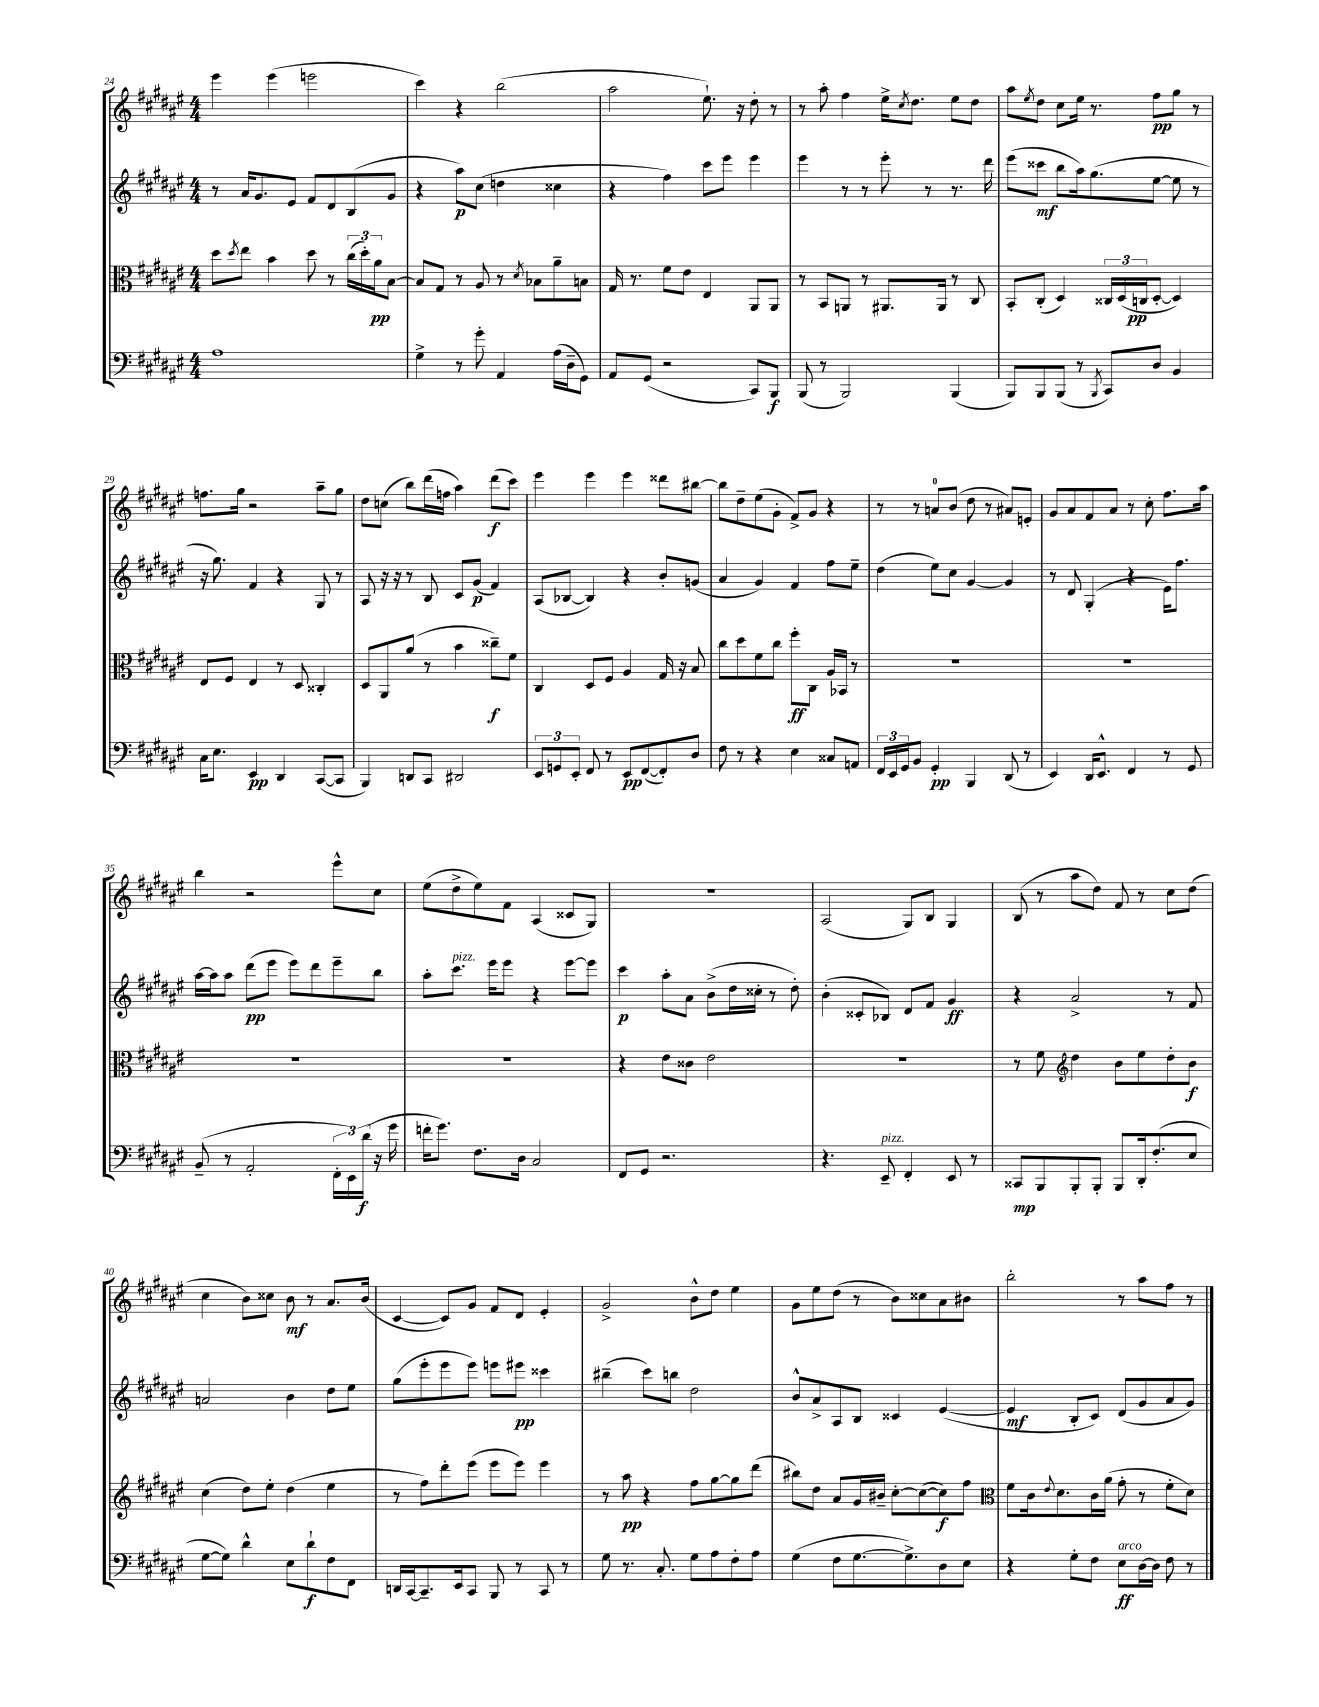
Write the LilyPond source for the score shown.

<<
\new StaffGroup <<
\new Staff = "s0" {
    \clef treble \key fis \major \numericTimeSignature \time 4/4
    eis'''4 eis'''4( e'''2 |
    cis'''4) r4 b''2( |
    ais''2 eis''8.-!) r16 dis''8-. r8 |
    r8 ais''8-. fis''4 eis''16-> \acciaccatura { cis''8 } dis''8. eis''8 dis''8 |
    ais''8 \acciaccatura { eis''8 } dis''8 cis''8 eis''16 r8. fis''8\pp gis''8 r8 |
    f''8. gis''16 r2 ais''8-- gis''8 |
    dis''8 c''8( b''8) dis'''16( f''16 ais''4) dis'''8\f( cis'''8) |
    eis'''4 eis'''4 eis'''4 disis'''8 bis''8~ |
    bis''8 dis''8-- eis''8( gis'8-. fis'8->) gis'8 r4 |
    r8 r8 a'8-0 b'8( dis''8 r8 ais'8) e'8-. |
    gis'8 ais'8 fis'8 ais'8 r8 cis''8-. fis''8. ais''16 |
    b''4 r2 eis'''8-^ cis''8 |
    eis''8( dis''8-> eis''8) fis'8 ais4( cisis'8 gis8) |
    R1 |
    ais2( gis8) b8 gis4 |
    b8( r8 ais''8 dis''8) fis'8 r8 cis''8 dis''8( |
    cis''4 b'8) cisis''8 b'8\mf r8 ais'8. b'16( |
    cis'4~ cis'8) gis'8 fis'8 dis'8 eis'4-. |
    gis'2-> b'8-^ dis''8 eis''4 |
    gis'8 eis''8 dis''8( r8 b'8) cisis''8 ais'8 bis'8 |
    b''2-. r8 ais''8 fis''8 r8 \bar "|." |
}
\new Staff = "s1" {
    \clef treble \key fis \major \numericTimeSignature \time 4/4
    r8 ais'16 gis'8. eis'8 fis'8 dis'8 b8( gis'8 |
    r4 ais''8\p) cis''8( d''4 cisis''4 |
    r4 fis''4) cis'''8 eis'''8 eis'''4 |
    eis'''4 r8 r8 eis'''8-. r8 r8. dis'''16 |
    eis'''8( cisis'''8\mf b''8 ais''16) gis''8.( eis''8~ eis''8 r8 |
    r16 gis''8.) fis'4 r4 gis8 r8 |
    ais8 r16 r16 r8 b8 cis'8 gis'8\p( fis'4) |
    ais8( bes8~ bes4) r4 b'8-. g'8( |
    ais'4 gis'4) fis'4 fis''8 eis''8-- |
    dis''4( eis''8) cis''8 gis'4~ gis'4 |
    r8 dis'8 gis4-.( r4 eis'16) fis''8. |
    ais''16~ ais''16 ais''8 dis'''8\pp( eis'''8 eis'''8) dis'''8 eis'''8-- b''8 |
    ais''8-. cis'''8.^\markup { \italic "pizz." } eis'''16 eis'''8 r4 eis'''8~ eis'''8 |
    cis'''4\p ais''8-. ais'8 b'8->( dis''16 cisis''16-. r8 dis''8-.) |
    b'4-.( cisis'8-. bes8) dis'8 fis'8 gis'4\ff |
    r4 ais'2-> r8 fis'8 |
    a'2 b'4 dis''8 eis''8 |
    gis''8( eis'''8-. eis'''8 eis'''8) e'''8 eis'''8\pp cisis'''4 |
    bis''4--( cis'''8) b''8 dis''2 |
    b'8-^ ais'8-> ais8 b8 cisis'4 eis'4~( |
    eis'4\mf b8-. cis'8) dis'8( gis'8 ais'8 gis'8) \bar "|." |
}
\new Staff = "s2" {
    \clef alto \key fis \major \numericTimeSignature \time 4/4
    dis''8 \acciaccatura { dis''8 } eis''8 b'4 dis''8 r8 \tuplet 3/2 { cis''16( dis''16-.) ais'16\pp } b8~ |
    b8 gis8 r8 ais8 r8 \acciaccatura { dis'8 } bes8 ais'8-- b8 |
    gis16 r8. fis'8 eis'8 eis4 ais,8 ais,8 |
    r8 b,8 a,8 r8 ais,8. ais,16 r8 cis8 |
    b,8-. cis8-.( dis4) \tuplet 3/2 { cisis16 dis16( c16\pp } dis8~-. dis4) |
    eis8 fis8 eis4 r8 dis8 cisis4-. |
    dis8 ais,8 ais'8( r8 b'4 cisis''8--\f) fis'8 |
    cis4 dis8 fis8 ais4 gis16 r16 b8 |
    cis''8 dis''8 fis'8 cis''8 fis''8-.\ff cis8 ais16 bes,16 r8 |
    R1 |
    R1 |
    R1 |
    R1 |
    r4 eis'8 cisis'8 eis'2 |
    R1 |
    r8 fis'8 \clef treble dis''4 b'8 eis''8 dis''8-. b'8\f |
    cis''4( dis''8) eis''8-. dis''4( eis''4 |
    r8 fis''8) dis'''8-. eis'''8( eis'''8 eis'''8) eis'''4 |
    r8 ais''8\pp r4 fis''8 gis''8~ gis''8 dis'''8( |
    bis''8) dis''8 ais'8 gis'16 bis'16-- cis''8~-. cis''8~( cis''8\f) fis''8 |
    \clef alto fis'8 cis'16 \appoggiatura { eis'8 } dis'8. cis'16 ais'16( gis'8-. r8 fis'8-. dis'8) \bar "|." |
}
\new Staff = "s3" {
    \clef bass \key fis \major \numericTimeSignature \time 4/4
    ais1 |
    gis4-> r8 gis'8-. ais,4 ais16( dis16-- gis,8) |
    ais,8 gis,8( r2 cis,8) b,,8\f |
    b,,8( r8 b,,2) b,,4( |
    b,,8) b,,8 b,,8( r8 \acciaccatura { b,,8 } cis,8) dis8 b,4 |
    cis16 eis8. eis,4\pp dis,4 cis,8~( cis,8 |
    b,,4) d,8 cis,8 dis,2 |
    \tuplet 3/2 { eis,8 g,8 eis,8-. } fis,8 r8 eis,8\pp fis,8~( fis,8-.) dis8 |
    fis8 r8 r4 eis4 cisis8 a,8 |
    \tuplet 3/2 { fis,16 eis,16 gis,16 } b,8 gis,4-.\pp b,,4 dis,8( r8 |
    eis,4) dis,16 eis,8.-^ fis,4 r8 gis,8 |
    b,8--( r8 ais,2-. \tuplet 3/2 { fis,16-. eis,16) dis'16\f( } r16 gis'16 |
    f'16-. gis'8.) fis8. dis16 cis2 |
    fis,8 gis,8 r2. |
    r4. eis,8--^\markup { \italic "pizz." } fis,4-. eis,8 r8 |
    cisis,8\mp b,,8 b,,8-. b,,8-. b,,8 dis,16-. fis8.-.( eis8 |
    gis8~ gis8) dis'4-^ eis8 dis'8-!\f fis8 fis,8 |
    d,16 cis,16~ cis,8.-- eis,16 cis,8 b,,8 r8 cis,8 r8 |
    gis8 r8. cis8.-. gis8 ais8 fis8-. ais8 |
    gis4( fis8 gis8.~ gis8.->) dis8 eis8 |
    r4 gis8-. fis8 eis8\ff^\markup { \italic "arco" } dis16~ dis16 fis8 r8 \bar "|." |
}
>>
>>
\layout { \context { \Score currentBarNumber = #24 } }
